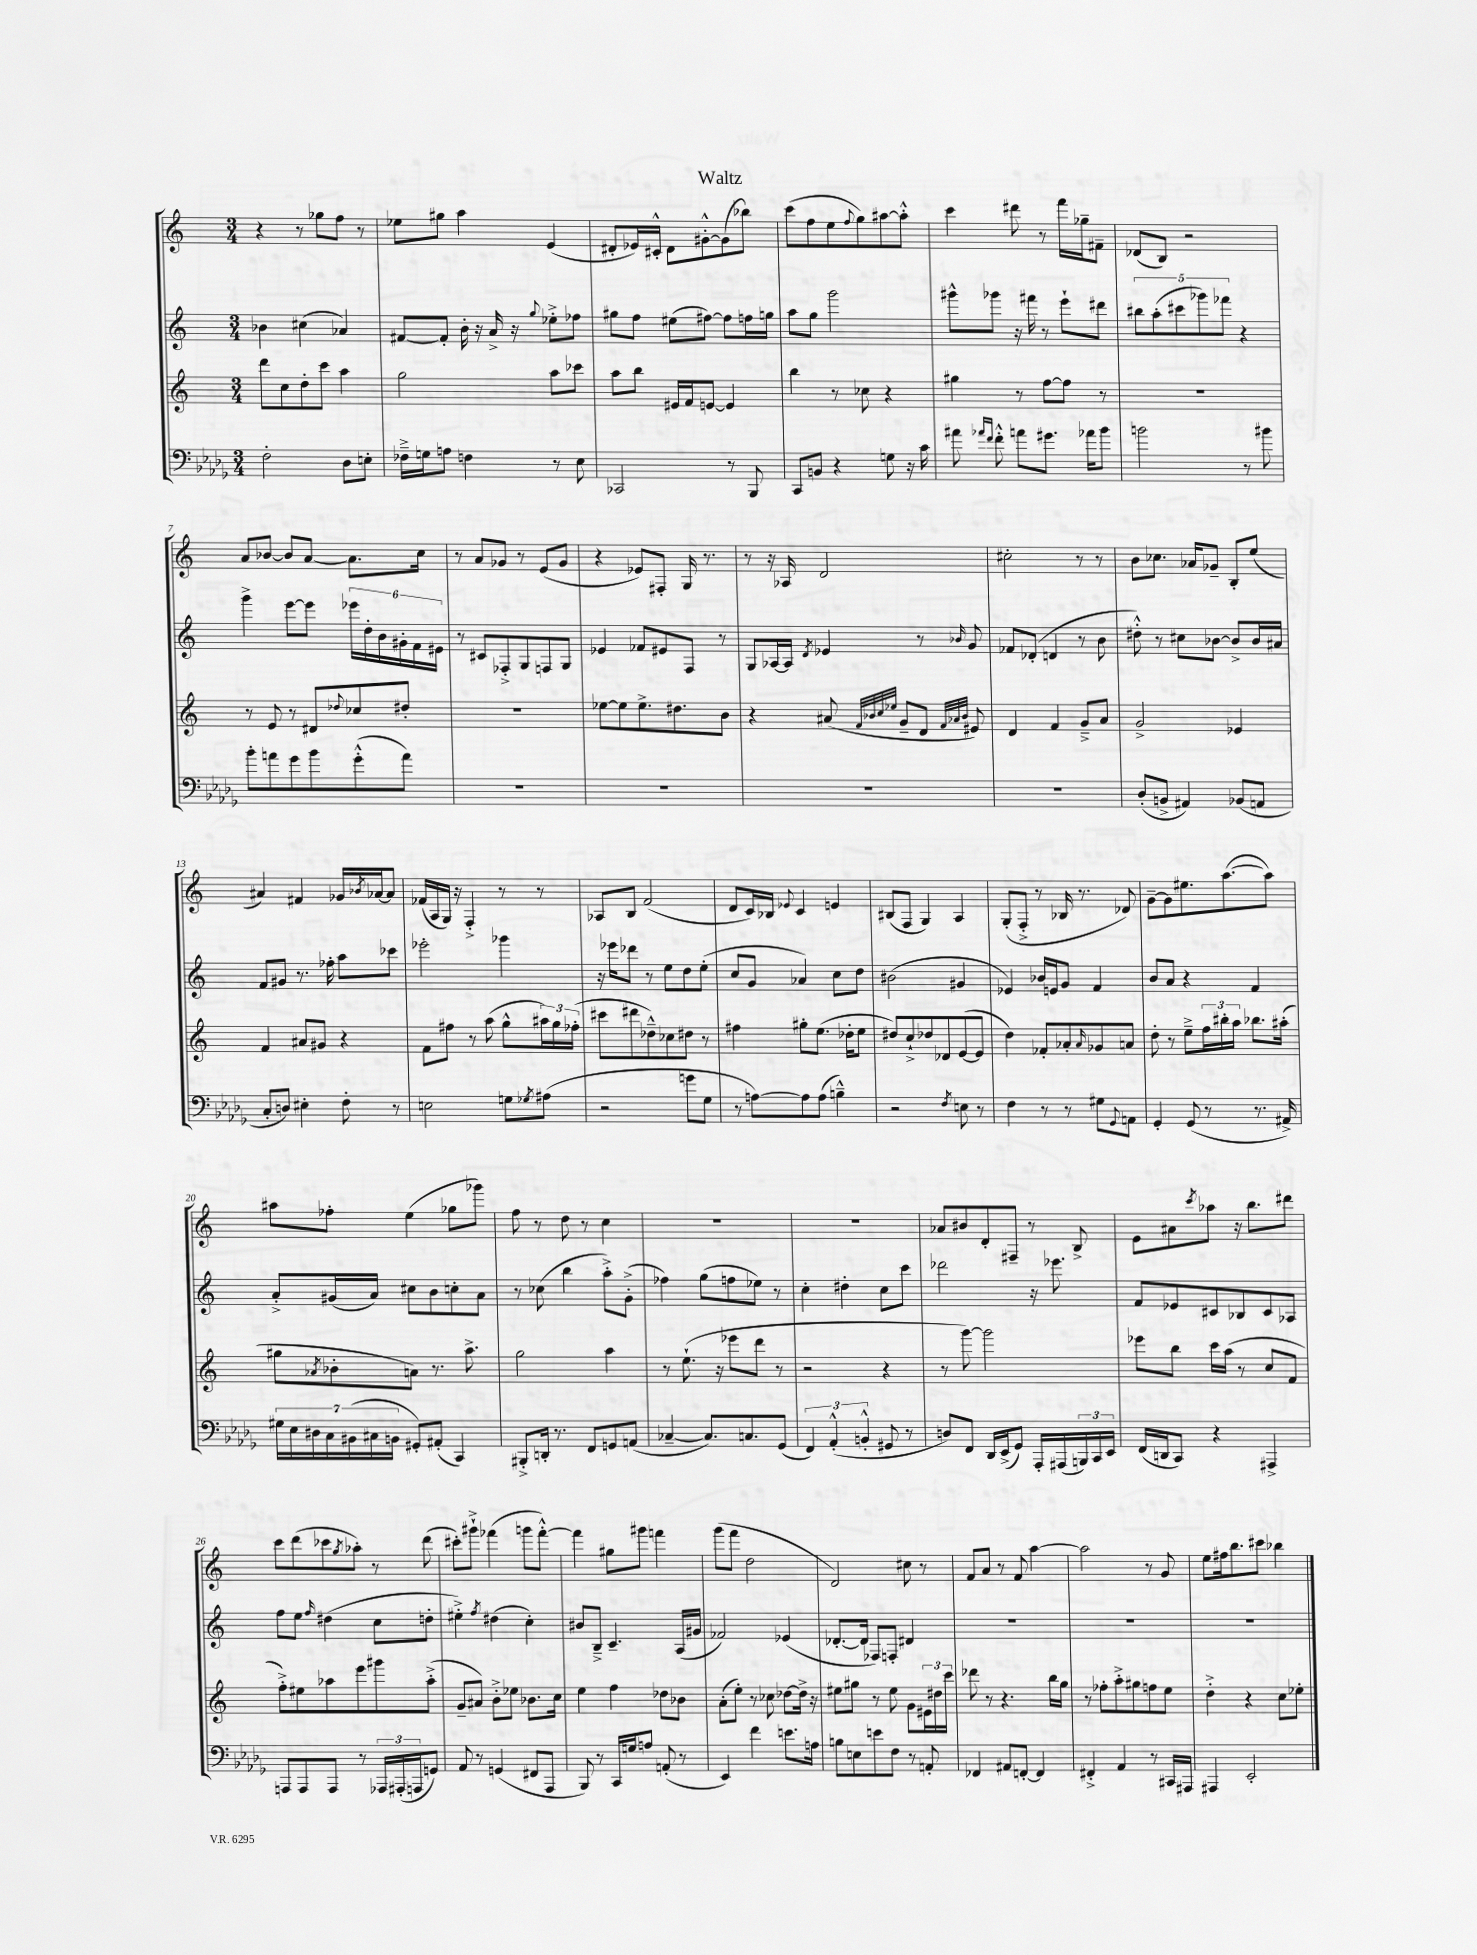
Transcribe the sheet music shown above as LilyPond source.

\header { title = "Waltz" }
<<
\new StaffGroup <<
\new Staff = "s0" {
    \clef treble \key c \major \numericTimeSignature \time 3/4
    r4 r8 ges''8 f''8 r8 |
    ees''8 gis''8 a''4 e'4( |
    dis'8-. ees'16) cis'16-.-^ dis'8 gis'8~-.-^ gis'8( bes''8) |
    c'''8( f''8 e''8 \appoggiatura { f''8 } g''8) ais''8~ ais''8-.-^ |
    c'''4 dis'''8 r8 f'''16 ges''16-- fis'8-- |
    des'8( b8) r2 |
    a'8 bes'8~ bes'8 a'8~ a'8. c''16 |
    r8 a'8 ges'8 r8 e'8( ges'8 |
    r4 ees'8) fis8-. g16 r8. |
    r8 r16 aes16 d'2 |
    cis''2-. r8 r8 |
    b'8 ces''8. aes'16 ges'8-- b8-. e''8( |
    ais'4) fis'4 ges'16 \acciaccatura { bes'8 } aes'16~ aes'8 |
    fes'16( a16 g16) r16 f4-.-> r8 r8 |
    aes8 b8 f'2( |
    d'8 c'16) bes16 \appoggiatura { ees'8 } c'4 e'4 |
    bis8( f8 g4) a4 |
    g8-.( f8-.-> r8 bes16 r8. des'8) |
    g'8~-- g'8 eis''8. a''8.~( a''8) |
    ais''8 fes''8-. e''4( ges''8 ges'''8) |
    f''8 r8 d''8 r8 c''4 |
    R2. |
    R2. |
    aes'8 bis'8 d'8-. fis8-- r8 b8-> |
    e'8 ais'8 \acciaccatura { c'''8 } aes''8 r16 b''8. dis'''8 |
    c'''8 d'''8( ces'''8 \acciaccatura { g''8 } aes''8-.) r8 d'''8( |
    cis'''8-.) gis'''8-!-> fes'''4( g'''8 fes'''8~-.-^) |
    fes'''4 gis''8 gis'''8 f'''4 |
    g'''8( f'''8 d''2 |
    d'2) cis''8 r8 |
    f'8 a'8 r8 f'8 a''4~ |
    a''2 r8 g'8 |
    e''8 fis''16 b''8. cis'''8 bes''4 \bar "|." |
}
\new Staff = "s1" {
    \clef treble \key c \major \numericTimeSignature \time 3/4
    bes'4 cis''4( aes'4) |
    fis'8~ fis'8-. b'16-. r16 a'16-> r16 \appoggiatura { g''8 } ees''8-.-> fes''8 |
    gis''8 f''8 eis''8( fis''8~) fis''8 f''16 g''16 |
    a''8 g''8 g'''2 |
    gis'''8-^ ges'''8 r16 fis'''16 r8 e'''8-! dis'''8 |
    \tuplet 5/4 { bis''8 a''8-.( cis'''8 ges'''8) fes'''8 } r4 |
    g'''4-> e'''8~ e'''8 \tuplet 6/4 { ees'''16 d''16-. b'16 gis'16-. f'16 eis'16 } |
    r8 cis'8 fes8-.-> g8 f8 g8 |
    ees'4 fes'8 eis'8 f8 r8 |
    g8 aes16~ aes16 \acciaccatura { d'8 } ees'4 r8 \grace { bes'16 } g'8 |
    fes'8 des'8-.( d'4 r8 b'8 |
    dis''8-.-^) r8 cis''8 bes'8~ bes'8-> bes'16 ais'16 |
    f'8 gis'8 r8. fes''16-. a''8 ces'''8 |
    ees'''2-. ges'''4 |
    r16 ees'''16 des'''8 r8 e''8 d''8 e''8-.( |
    c''8 g'8 aes'4) c''8 d''8 |
    bis'2( gis'4 |
    ees'4) bes'16 e'16 g'8 f'4 |
    b'8 a'8 r4 f'4 |
    a'8-.-> gis'16( a'16) cis''8 b'8 c''8-. a'8 |
    r8 ces''8( b''4 a''8-.->) g'8-.->( |
    fes''4) g''8( f''8 ees''8) r8 |
    c''4-. dis''4-. c''8 c'''8 |
    des'''2 r16 ees'''8. |
    f'8 ees'8 cis'8 bes8 cis'8 aes8 |
    f''8 e''8 \grace { f''16 } dis''4( c''8 d''8-. |
    eis''4-.->) \acciaccatura { f''8 } dis''4( c''4-.) |
    bis'8 b8---> c'4.-- a16( gis'16 |
    fes'2) ees'4( |
    des'8.~-. des'16 fes8) f8-. dis'4 |
    R2. |
    R2. |
    R2. \bar "|." |
}
\new Staff = "s2" {
    \clef treble \key c \major \numericTimeSignature \time 3/4
    d'''8 c''8 d''8-. c'''8 a''4 |
    g''2 a''8 ces'''8 |
    a''8 b''8 eis'16 f'16 e'8~ e'4 |
    b''4 r8 ces''8 r4 |
    gis''4 r8 f''8~ f''8 r8 |
    R2. |
    r8 e'8 r8 dis'8 \appoggiatura { des''8 } ces''8 dis''8-. |
    R2. |
    ees''8~ ees''8 ees''8.-> dis''8. b'8 |
    r4 ais'8( \grace { f'32 bes'32 c''32 ees''32 } g'8-- d'8 \grace { f'32 aes'32 bes'32 } eis'8) |
    d'4 f'4 g'8---> a'8 |
    g'2-> ees'4 |
    f'4 ais'8 gis'8 r4 |
    f'8 fis''8 r8 a''8( g''8-^ \tuplet 3/2 { ais''16) g''16 fes''16-.( } |
    cis'''8 dis'''8 des''8---^) ces''8 dis''8 r8 |
    fis''4 gis''8-. e''8.( des''16-. e''8 |
    dis''8) c''8-!-> des''8 des'8 e'8~( e'8 |
    d''4) fes'8-. aes'8-. \grace { aes'16 } ges'8 a'8 |
    d''8-. r8 e''8---> \tuplet 3/2 { f''16 bis''16-. a''16 } bes''8. ais''16-.( |
    gis''8 \acciaccatura { aes'8 } bes'8-. a'8) r8. a''8.-> |
    g''2 a''4 |
    r8 e''8.-!( r16 ees'''8 d'''8 r8 |
    r2 r4 |
    r8 g'''8~) g'''2 |
    ees'''8 b''8 c'''16 a''16( r8 c''8 f'8 |
    f''8-.->) eis''8 aes''8 e'''8 gis'''8 aes''8-.->( |
    g'8-- ais'8) b'8-.-> ees''8 bes'8. c''16 |
    e''4 f''4 des''8 bes'8 |
    a'8-.( e''8-.) r8 ces''8 des''8~ des''16-> r16 |
    eis''8 gis''8 r8 eis''8 g'8 \tuplet 3/2 { eis'16 dis''16 c'''16 } |
    des'''8 r8 r4. b''16 g''16 |
    r8 fes''8-. a''8-.-> gis''8 f''8 e''8 |
    d''4-.-> r4 c''8 ees''8-. \bar "|." |
}
\new Staff = "s3" {
    \clef bass \key des \major \numericTimeSignature \time 3/4
    f2-. des8 e8-. |
    fes16---> g16 a8 f4 r8 ees8 |
    ces,2 r8 bes,,8 |
    c,8 b,8 r4 g8 r16 c'16 |
    ais'8 \grace { aes'16 f'16 } f'8-.-^ a'8 gis'8. aes'16 bes'8 |
    b'2 r8 bis'8 |
    bes'8-. a'8 ges'8 bes'8 ges'8-.-^( a'8) |
    R2. |
    R2. |
    R2. |
    R2. |
    des8-.( b,8-> ais,4) bes,8( a,8 |
    c8-. d8) eis4-. f8-. r8 |
    e2 g8 \acciaccatura { ges8 } ais8( |
    r2 g'8 ges8 |
    r8 a8~) a8 a8( b4---^) |
    r2 \acciaccatura { f8 } e8 r8 |
    f4 r8 r8 gis8 \appoggiatura { ges,8 } a,8 |
    ges,4-. ges,8( r8 r8. ais,16->) |
    \tuplet 7/4 { gis16 ees16 dis16 c16 bis,16( cis16 b,16 } gis,8-.) ais,8-.( c,4) |
    bis,,8-.-> d,16-. r8. f,8 g,8 a,8( |
    ces4~-- ces8.) c8. ges,8( |
    \tuplet 3/2 { f,4) aes,4-.-^( b,4-.-^ } gis,8 r8 |
    d8) f,8 des,16 ees,16->( ges,8) aes,,16-. ais,,16( \tuplet 3/2 { b,,16) c,16 ees,16 } |
    f,16( d,16 c,8) r4 ais,,4-> |
    a,,8 a,,8 a,,8 r8 \tuplet 3/2 { aes,,16 ais,,16-.( a,,16 } g,8) |
    aes,8 r8 g,4( fis,8 aes,,8 |
    bes,,8) r8 c,16 g16 a8 a,8-.( r8 |
    ees,4) f'4 e'8. a16 |
    b8 e8 e'8 f8 r8 a,8-. |
    fes,4 ais,8 f,8~-. f,4 |
    fis,4-.-> aes,4 r8 cis,16 ais,,16 |
    ais,,4 ees,2-. \bar "|." |
}
>>
>>
